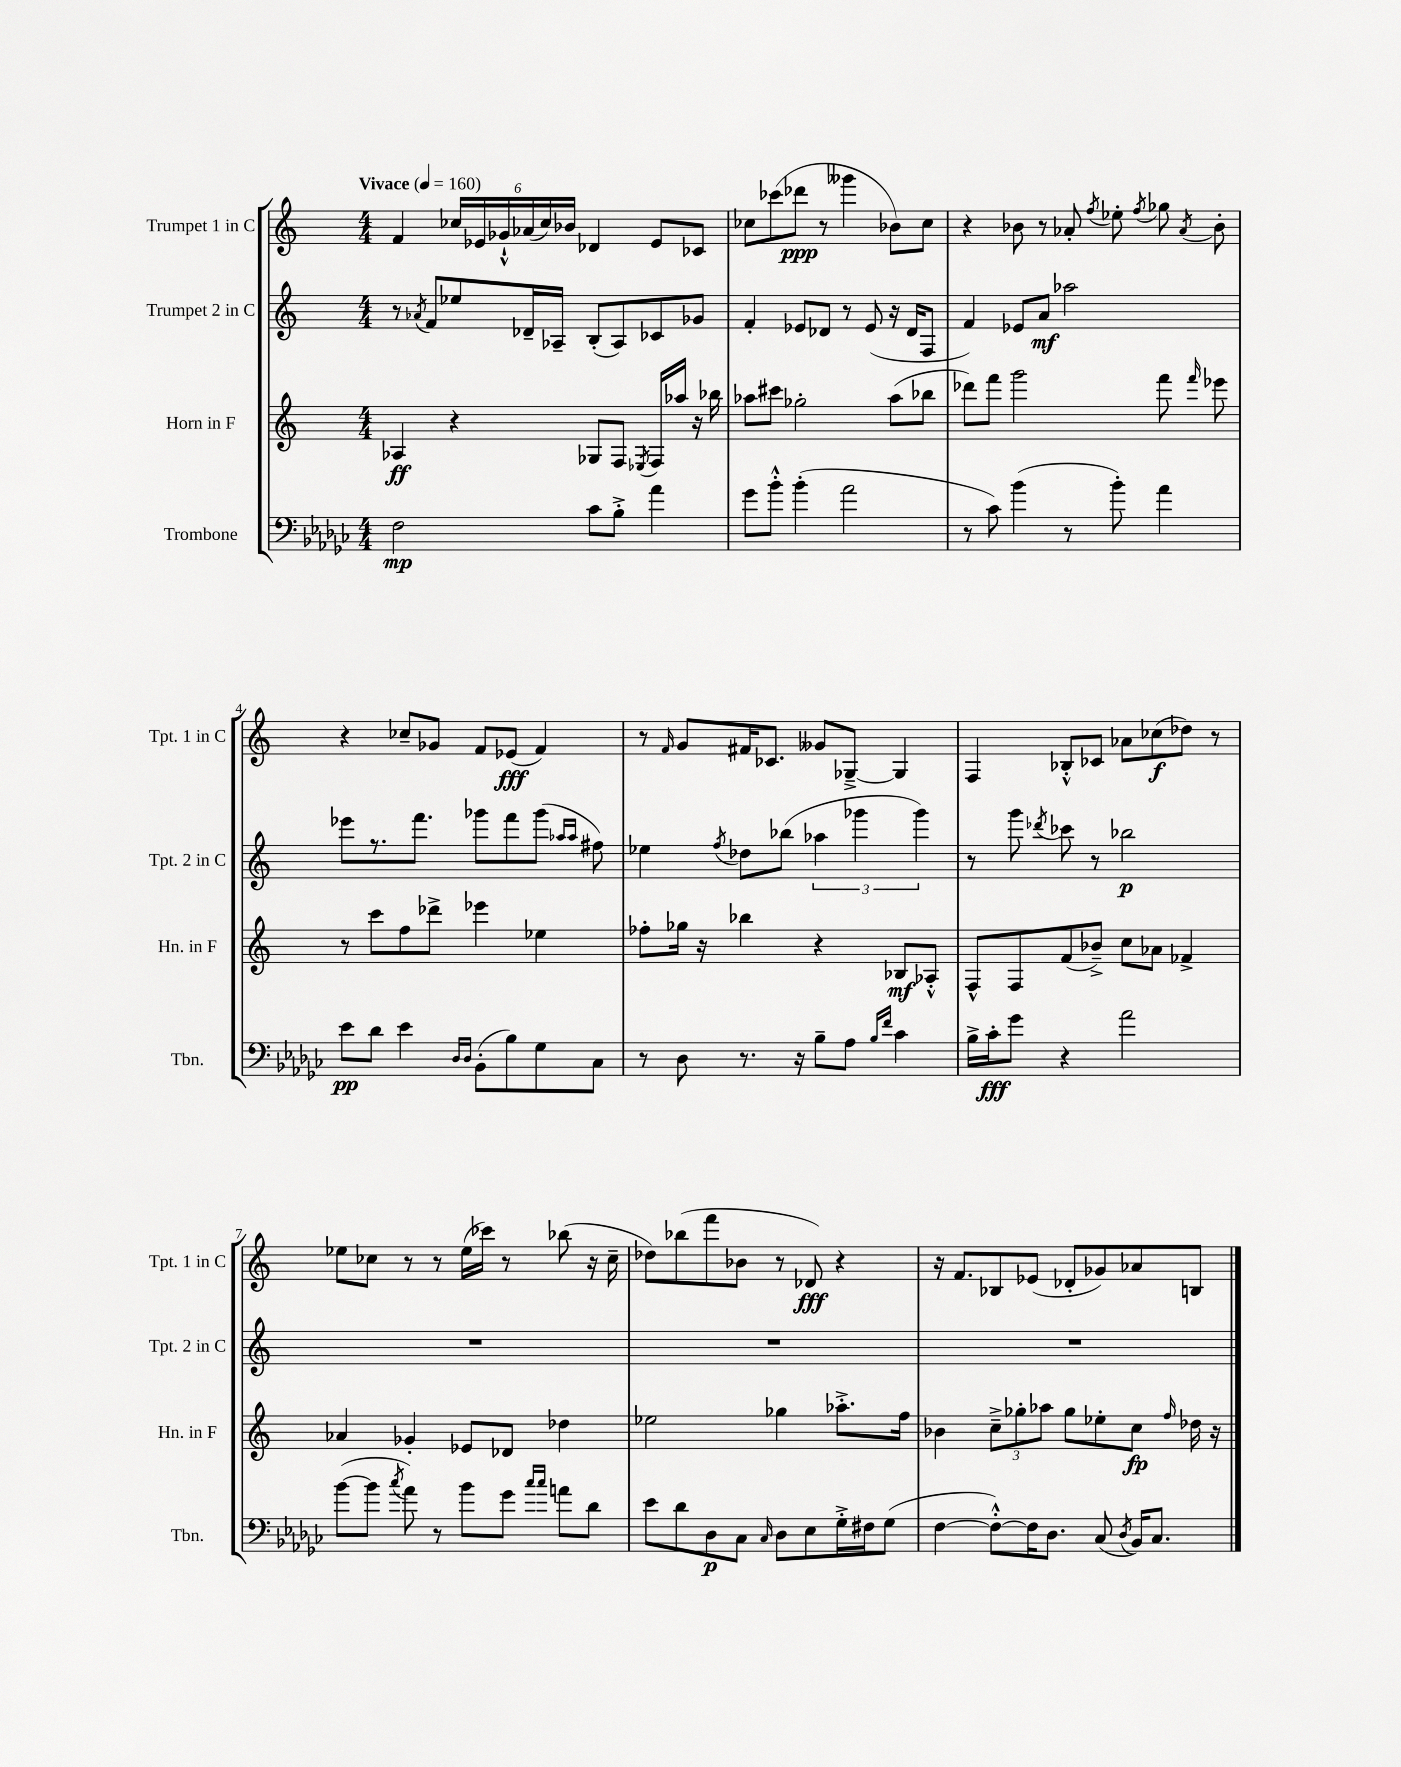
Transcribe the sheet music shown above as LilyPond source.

<<
\new StaffGroup <<
\new Staff = "s0" \with { instrumentName = "Trumpet 1 in C" shortInstrumentName = "Tpt. 1 in C" } {
    \clef treble \key c \major \numericTimeSignature \time 4/4 \tempo "Vivace" 4 = 160
    \autoBeamOff f'4 \tuplet 6/4 { ces''16[ ees'16 ges'16-!-^ aes'16( ces''16) bes'16] } des'4 ees'8[ ces'8] |
    ces''8[ ces'''8( des'''8]\ppp r8 geses'''4 bes'8[) ces''8] |
    r4 bes'8 r8 aes'8-. \acciaccatura { f''8 } ees''8-. \acciaccatura { f''8 } ges''8 \acciaccatura { aes'8 } bes'8-. |
    r4 ces''8[-- ges'8] f'8[ ees'8]\fff( f'4) |
    r8 \grace { f'16 } g'8[ fis'16 ces'8.] geses'8[ ges8]~---> ges4 |
    f4 bes8[-.-^ ces'8] aes'8[ ces''8\f( des''8]) r8 |
    ees''8[ ces''8] r8 r8 ees''16[( ces'''16]) r8 bes''8( r16 ces''16-- |
    des''8[) bes''8( f'''8 bes'8] r8 des'8\fff) r4 |
    r16 f'8.[ bes8 ees'8]( des'8[-. ges'8) aes'8 b8] \bar "|." |
}
\new Staff = "s1" \with { instrumentName = "Trumpet 2 in C" shortInstrumentName = "Tpt. 2 in C" } {
    \clef treble \key c \major \numericTimeSignature \time 4/4
    \autoBeamOff r8 \acciaccatura { aes'8 } f'8[ ees''8 des'16-- aes16]-- b8[-.( aes8) ces'8 ges'8] |
    f'4-. ees'8[ des'8] r8 ees'8( r16 des'16[ f8] |
    f'4) ees'8[ a'8]\mf aes''2 |
    ees'''8[ r8. f'''8.] ges'''8[ f'''8 ges'''8]( \grace { aes''16[ aes''16] } fis''8) |
    ees''4 \acciaccatura { f''8 } des''8[ bes''8]( \tuplet 3/2 { aes''4 ges'''4 ges'''4) } |
    r8 g'''8 \acciaccatura { des'''8 } ces'''8 r8 bes''2\p |
    R1 |
    R1 |
    R1 \bar "|." |
}
\new Staff = "s2" \with { instrumentName = "Horn in F" shortInstrumentName = "Hn. in F" } {
    \clef treble \key c \major \numericTimeSignature \time 4/4
    \autoBeamOff aes4\ff r4 ges8[ f8] \acciaccatura { ees8 } f16[ aes''16] r16 bes''16 |
    aes''8[ cis'''8] ges''2-. aes''8[( bes''8] |
    des'''8[) f'''8] g'''2 f'''8 \grace { f'''16 } ees'''8 |
    r8 c'''8[ f''8 des'''8]-> ees'''4 ees''4 |
    fes''8[-. ges''16] r16 bes''4 r4 bes8[\mf aes8]-.-^ |
    f8[-^ f8 f'8( bes'8]--->) c''8[ aes'8] fes'4-> |
    aes'4 ges'4-. ees'8[ des'8] des''4 |
    ees''2 ges''4 aes''8.[-.-> f''16] |
    bes'4 \tuplet 3/2 { c''8[---> ges''8-. aes''8] } ges''8[ ees''8-. c''8]\fp \grace { f''16 } des''16 r16 \bar "|." |
}
\new Staff = "s3" \with { instrumentName = "Trombone" shortInstrumentName = "Tbn." } {
    \clef bass \key ges \major \numericTimeSignature \time 4/4
    \autoBeamOff f2\mp ces'8[ bes8]-.-> aes'4 |
    ges'8[ bes'8]-.-^ bes'4-.( aes'2 |
    r8 ces'8) bes'4( r8 bes'8-.) aes'4 |
    ees'8[\pp des'8] ees'4 \grace { des16[ des16] } bes,8[-.( bes8) ges8 ces8] |
    r8 des8 r8. r16 bes8[-- aes8] \grace { bes16[ f'16] } ces'4 |
    bes16[-> ces'16-.\fff ges'8] r4 aes'2 |
    bes'8[~( bes'8] \acciaccatura { ces''8 } aes'8) r8 bes'8[ ges'8] \grace { ces''16[ ces''16] } a'8[ des'8] |
    ees'8[ des'8 des8\p ces8] \grace { ces16 } des8[ ees8 ges16-.-> fis16 ges8]( |
    f4~ f8[~-.-^) f16 des8.] ces8( \acciaccatura { des8 } bes,16[) ces8.] \bar "|." |
}
>>
>>
